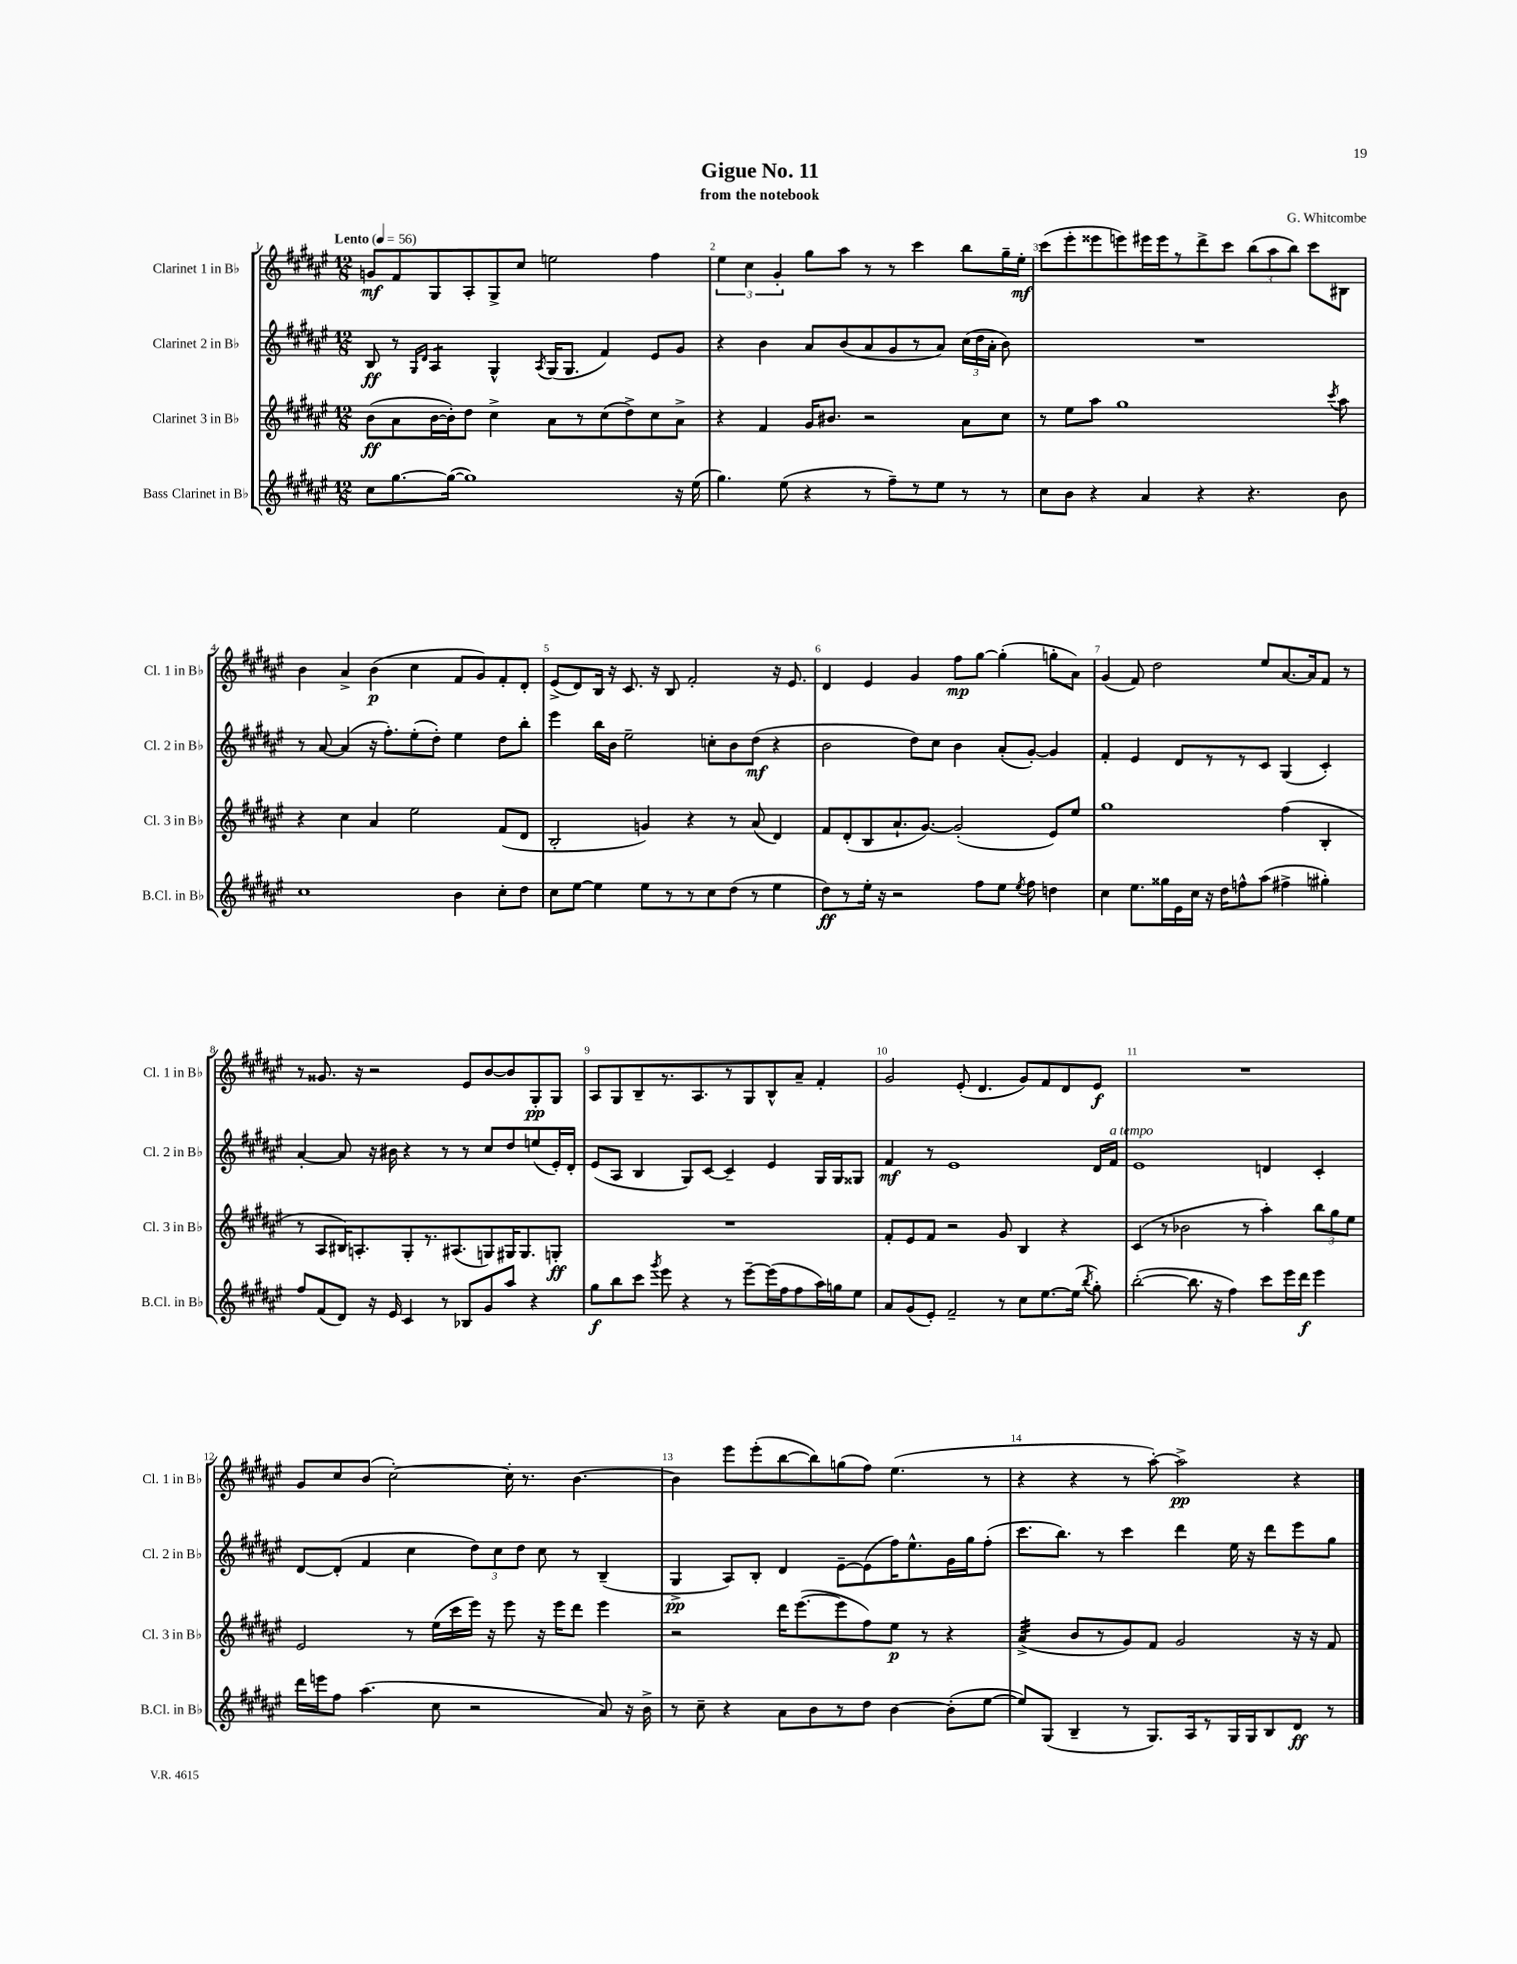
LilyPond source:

\header { title = "Gigue No. 11" composer = "G. Whitcombe" subtitle = "from the notebook" }
<<
\new StaffGroup <<
\new Staff = "s0" \with { instrumentName = "Clarinet 1 in Bb" shortInstrumentName = "Cl. 1 in Bb" } {
    \clef treble \key fis \major \numericTimeSignature \time 12/8 \tempo "Lento" 4 = 56
    \autoBeamOff g'8[\mf fis'8 gis8 ais8-. gis8-> cis''8] e''2 fis''4 |
    \tuplet 3/2 { eis''4 cis''4 gis'4-. } gis''8[ ais''8] r8 r8 cis'''4 b''8[ gis''16-- eis''16]-.\mf |
    cis'''8[( eis'''8-. eisis'''8 e'''8) eis'''16 eis'''16 r8 dis'''8-> cis'''8] \tuplet 3/2 { b''8[( ais''8 b''8]) } cis'''8[ bis8] |
    b'4 ais'4-> b'4\p( cis''4 fis'8[ gis'8) fis'8-. dis'8]-. |
    eis'8[->( dis'8) b16] r16 cis'8. r16 b8 fis'2-. r16 eis'8. |
    dis'4 eis'4 gis'4 fis''8[\mp gis''8]~ gis''4-.( g''8[-. ais'8]) |
    gis'4( fis'8) dis''2 eis''8[ ais'8.~ ais'16 fis'8] r8 |
    r8 gisis'8. r16 r2 eis'8[ b'8~ b'8 gis8-.\pp gis8] |
    ais8[ gis8 b8-- r8. ais8. r8 gis8 b8-^ ais'8]-- fis'4-. |
    gis'2 eis'8-.( dis'4. gis'8[) fis'8 dis'8 eis'8]\f |
    R1. |
    gis'8[ cis''8 b'8]( cis''2~-.) cis''16-. r8. b'4.~ |
    b'4 eis'''8[ eis'''8-.( b''8~ b''8) g''8( fis''8]) eis''4.( r8 |
    r4 r4 r8 ais''8~-.) ais''2->\pp r4 \bar "|." |
}
\new Staff = "s1" \with { instrumentName = "Clarinet 2 in Bb" shortInstrumentName = "Cl. 2 in Bb" } {
    \clef treble \key fis \major \numericTimeSignature \time 12/8
    \autoBeamOff b8\ff r8 \grace { gis16[ dis'16] } ais4:8 gis4-^ \acciaccatura { ais8 } gis16[( gis8.] fis'4) eis'8[ gis'8] |
    r4 b'4 ais'8[ b'8( ais'8 gis'8 r8 ais'8]) \tuplet 3/2 { cis''16[( dis''16 ais'16]-. } b'8) |
    R1. |
    r8 ais'8~ ais'4( r16 fis''8.[-.) eis''8-.( dis''8]-.) eis''4 dis''8[ b''8]-. |
    eis'''4 b''16[ b'16] eis''2-- c''8[-. b'8 dis''8]\mf( r4 |
    b'2 dis''8[) cis''8] b'4 ais'8[-.( gis'8]~-.) gis'4 |
    fis'4-. eis'4 dis'8[ r8 r8 cis'8] gis4( cis'4-.) |
    ais'4~-. ais'8 r16 bis'16 r4 r8 r8 cis''8[ dis''8 e''8( eis'16-.) dis'16]-. |
    eis'8[( ais8] b4 gis8[) cis'8]~ cis'4-- eis'4 gis16[ gis16 gisis8] |
    fis'4\mf r8 eis'1 dis'16[ fis'16]^\markup { \italic "a tempo" } |
    eis'1 d'4 cis'4-. |
    dis'8[~ dis'8]-.( fis'4 cis''4 \tuplet 3/2 { dis''8[) cis''8 dis''8] } cis''8 r8 b4--( |
    gis4->\pp ais8[) b8]-. dis'4 eis'8[~-- eis'8( fis''16) eis''8.-^ gis'16 gis''16 fis''8]-.( |
    cis'''8.[ b''8.]) r8 cis'''4 dis'''4 eis''16 r16 dis'''8[ eis'''8 gis''8] \bar "|." |
}
\new Staff = "s2" \with { instrumentName = "Clarinet 3 in Bb" shortInstrumentName = "Cl. 3 in Bb" } {
    \clef treble \key fis \major \numericTimeSignature \time 12/8
    \autoBeamOff b'8[\ff( ais'8 b'16~ b'16-.) dis''8] cis''4-> ais'8[ r8 cis''8( dis''8->) cis''8 ais'8]-> |
    r4 fis'4 gis'16[ bis'8.] r2 ais'8[ cis''8] |
    r8 eis''8[ ais''8] gis''1 \acciaccatura { cis'''8 } ais''8 |
    r4 cis''4 ais'4 eis''2 fis'8[( dis'8] |
    b2-. g'4) r4 r8 ais'8( dis'4) |
    fis'8[ dis'8-.( b8 ais'8.-! gis'8.]~) gis'2-.( eis'8[) eis''8] |
    gis''1 fis''4( b4-. |
    r8 ais8[ bis16) a8.-. gis8-. r8. ais8.( g8) gis16 gis8. g8]-.\ff |
    R1. |
    fis'8[-. eis'8 fis'8] r2 gis'8 b4 r4 |
    cis'4( r8 bes'2 r8 ais''4-.) \tuplet 3/2 { b''8[ gis''8 eis''8] } |
    eis'2 r8 eis''16[( cis'''16 eis'''16]) r16 eis'''8 r16 eis'''16[ dis'''8] eis'''4 |
    r2 dis'''16[ eis'''8.~( eis'''8 fis''8) eis''8]\p r8 r4 |
    ais'4:32->( b'8[ r8 gis'8) fis'8] gis'2 r16 r16 fis'8 \bar "|." |
}
\new Staff = "s3" \with { instrumentName = "Bass Clarinet in Bb" shortInstrumentName = "B.Cl. in Bb" } {
    \clef treble \key fis \major \numericTimeSignature \time 12/8
    \autoBeamOff cis''8[ gis''8.~ gis''16]~( gis''1) r16 eis''16( |
    gis''4.) eis''8( r4 r8 fis''8[--) r8 eis''8] r8 r8 |
    cis''8[ b'8] r4 ais'4 r4 r4. b'8 |
    cis''1 b'4 cis''8[-. dis''8] |
    cis''8[ eis''8]~ eis''4 eis''8[ r8 r8 cis''8 dis''8]( r8 eis''4 |
    dis''8[\ff) r8 eis''16]-. r16 r2 fis''8[ eis''8] \acciaccatura { eis''8 } fis''8 d''4 |
    cis''4 eis''8.[ gisis''16 eis'16 cis''16] r16 dis''16[ f''8-^ ais''8]( fis''4-> gis''4-.) |
    fis''8[ fis'8( dis'8]) r16 eis'16 cis'4 r8 bes8[ gis'8 ais''8] r4 |
    gis''8[\f b''8 cis'''8] \acciaccatura { gis'''8 } eis'''8 r4 r8 eis'''8[~-- eis'''16( fis''16 fis''8 ais''16) g''16 eis''8] |
    ais'8[ gis'8( eis'8]-.) fis'2-- r8 cis''8[ eis''8.~ eis''16]( \acciaccatura { b''8 } gis''8-.) |
    b''2~-.( b''8. r16 fis''4) cis'''8[ eis'''16 dis'''16]\f eis'''4 |
    dis'''16[ e'''16 fis''8] ais''4.( cis''8 r2 ais'8) r16 b'16-> |
    r8 cis''8-- r4 ais'8[ b'8 r8 dis''8] b'4~ b'8[-.( eis''8]~ |
    eis''8[) gis8]( b4-- r8 gis8.[) ais16 r8 gis16 gis16 b8 dis'8]\ff r8 \bar "|." |
}
>>
>>
\layout { \context { \Score \override BarNumber.break-visibility = ##(#f #t #t) barNumberVisibility = #all-bar-numbers-visible } }
